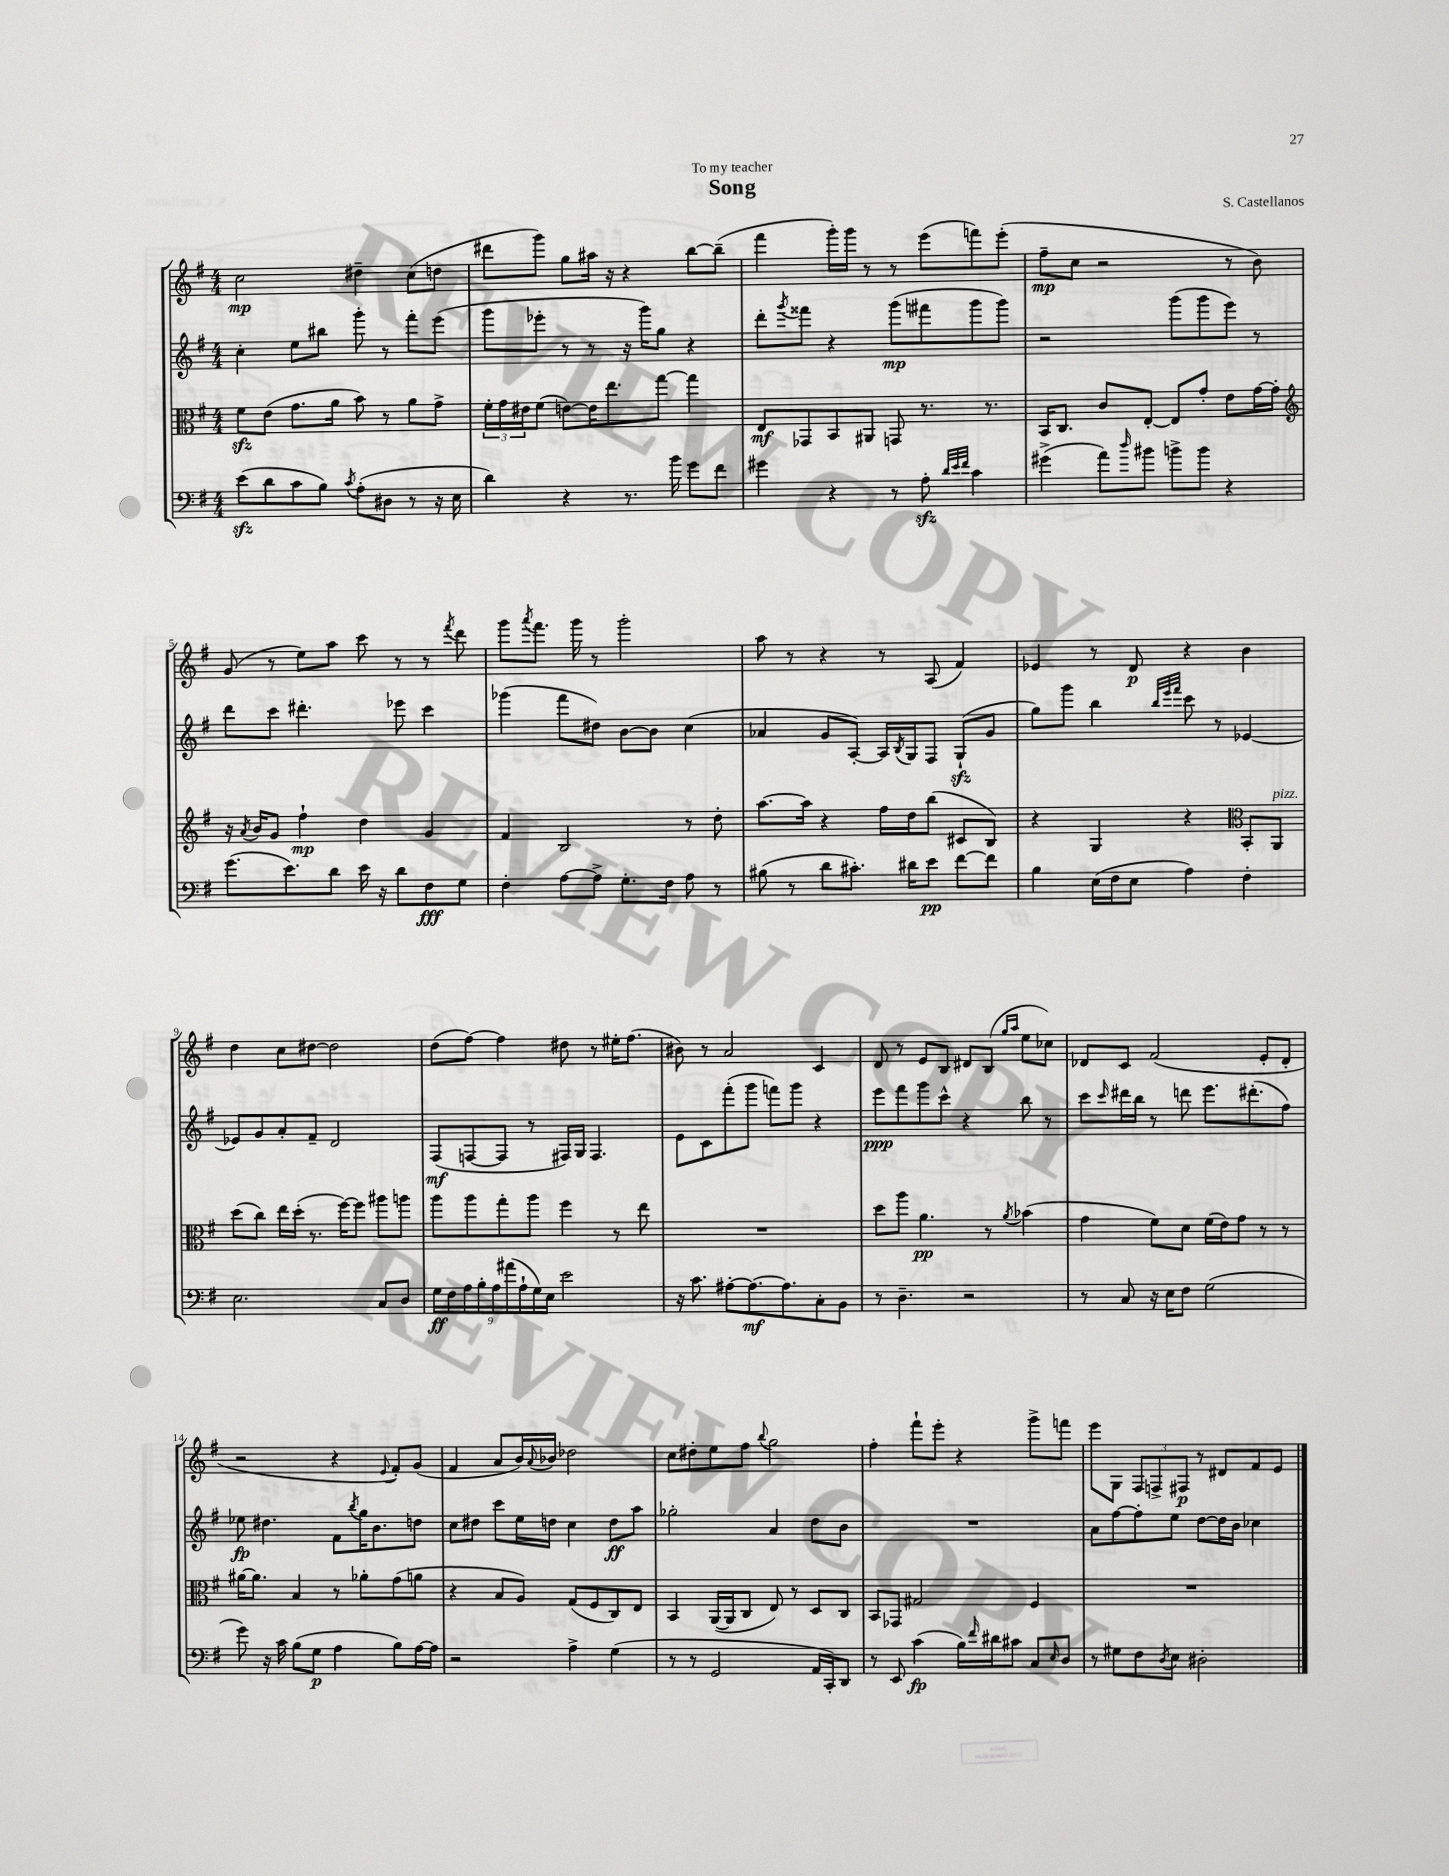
\header { title = "Song" composer = "S. Castellanos" dedication = "To my teacher" }
<<
\new StaffGroup <<
\new Staff = "s0" {
    \clef treble \key g \major \numericTimeSignature \time 4/4
    c''2\mp dis''4-- c''8( d''8 |
    dis'''8 g'''8) g''8 ais''16 r16 r4 b''8~ b''8--( |
    fis'''4 g'''16-.) g'''16 r8 r8 e'''8( f'''8) e'''8-.( |
    fis''8--\mp c''8 r2 r8 b'8) |
    g'8( r8 e''8) a''8 c'''8 r8 r8 \acciaccatura { fis'''8 } d'''8 |
    g'''8 \acciaccatura { a'''8 } fis'''8. g'''16 r8 g'''2-. |
    a''8 r8 r4 r8 a8( fis'4) |
    ees'4 r8 d'8\p r4 b'4 |
    d''4 c''8 dis''8~ dis''2 |
    d''8( fis''8~) fis''4 dis''8 r8 eis''16-. fis''8.( |
    bis'8) r8 a'2 c'4 |
    d'8 r8 e'8 b8 dis'8 b8( \grace { g''16 a''16 } e''8 ces''8) |
    des'8 c'8 fis'2( e'8-. des'8-. |
    r2 r4 \appoggiatura { e'8 } fis'8-.) g'8( |
    fis'4 a'8 b'16) \appoggiatura { a'8 } bes'16 des''2 |
    c''8 dis''8-. e''8 fis''8 \appoggiatura { b''8 } g''2 |
    fis''4-. fis'''8-! e'''8-. r4 g'''8-> f'''8 |
    e'''8 g8 \tuplet 3/2 { fis8 f8-> fis8\p } r8 dis'8 fis'8 e'8 \bar "|." |
}
\new Staff = "s1" {
    \clef treble \key g \major \numericTimeSignature \time 4/4
    c''4-. e''8 bis''8 g'''8-. r8 fis'''8-. e'''8( |
    g'''8 ees'''8-. r8 r8 r16 g'''16) g''8 r4 |
    d'''8-. \acciaccatura { g'''8 } fisis'''8 r4 g'''8\mp( fis'''8 g'''8 g'''8) |
    r2 g'''8( g'''8 e'''8) r8 |
    d'''8 c'''8 dis'''4.-. ees'''8 c'''4 |
    ges'''4( fis'''8 dis''8) b'8~ b'8 c''4( |
    aes'4 g'8 a8~-.) a16 \acciaccatura { b8 } g16 fis8 g8-!\sfz( g'8 |
    g''8) g'''8 b''4 \grace { b''32 e'''32 fis'''32 } c'''8 r8 ees'4~ |
    ees'8 g'8 a'8-. fis'8-- d'2 |
    fis8\mf( f8~ f8 r8 fis16) g16 fis4. |
    e'8 c'8 fis'''8-.( g'''8 f'''8) g'''8 r4 |
    e'''8\ppp fis'''8 g'''8 c'''8-^ r4 b''8 r8 |
    c'''8 \grace { c'''16 } dis'''16 b''16 r8 d'''8 e'''8. dis'''8.-.( fis''8) |
    ees''8\fp dis''4. fis'8 \acciaccatura { b''8 } g''16 b'8. d''8 |
    c''8 dis''8 c'''8 e''16 d''16 c''4 d''8\ff a''8 |
    ges''2-. a'4 d''8 b'8 |
    R1 |
    a'8 fis''8~ fis''8-. e''8 d''8~ d''16 b'16 ces''4 \bar "|." |
}
\new Staff = "s2" {
    \clef alto \key g \major \numericTimeSignature \time 4/4
    fis'8\sfz e'8( g'8. a'16 b'8) r8 a'8 g'8-> |
    \tuplet 3/2 { fis'16-. g'16 eis'16 } fis'8( e'8~) e'16 e''8. g''8~ g''4 |
    e8\mf ges,8 b,8 ais,8 g,8 r8. r8. |
    b,16 c8. c'8 e8~-. e8 g'8-. e'8 g'16~ g'16-. |
    \clef treble r16 \acciaccatura { a'8 } b'16 g'8 fis''4-!\mp d''4 g'4 |
    fis'4 b2 r8 d''8-. |
    a''8.~ a''16 r4 fis''16 d''16 b''8( cis'8 b8) |
    r4 g4 r4 \clef alto b,8-. a,8^\markup { \italic "pizz." } |
    d''8( c''8) e''16 d''16-.( r8. fis''16~) fis''8 ais''8 a''8 |
    a''8 a''8 g''8-. a''8 fis''4 r8 e''8 |
    R1 |
    d''8 a''8 a'4.\pp r8 \acciaccatura { a'8 } bes'4( |
    g'4 fis'8) d'8 fis'16( e'16) g'8 r8 r8 |
    ais'16~ ais'8. b4 r8 aes'8-. g'8( a'8 |
    r4 b8 a8) g8( fis8 c8) e8 |
    b,4 a,16~( a,16 c8 e8) r8 d8 c8 |
    b,8 ges,8 gis2 fis4 |
    R1 \bar "|." |
}
\new Staff = "s3" {
    \clef bass \key g \major \numericTimeSignature \time 4/4
    e'8\sfz( d'8 c'8 b8) \acciaccatura { c'8 } a8-.( dis8 r8 r16 e16 |
    d'4) r4 r8. b'16 g'8 fis'8 |
    gis'4 r4 r8 a8-.\sfz \grace { d'32 e'32 fis'32 } c'4 |
    gis'4->( a'8) \grace { d''16 } bis'8 b'8-> b'8 r4 |
    g'8.( e'8.) d'8 e'16 r16 d'8 fis8\fff g8 |
    fis4-. a8~ a8-> g8.-. fis16 a8 r8 |
    bis8( r8 d'8 cis'8.-.) dis'16 e'8\pp fis'8~ fis'8 |
    b4 e16( fis16 e8 a4) fis4-. |
    e2. c8 d8 |
    \tuplet 9/8 { g16\ff fis16 a16 b16-. a16 ais'16( a16-! g16) e16 } e'2 |
    r16 c'8. ais8~-. ais8.~\mf ais8. c8-. b,8 |
    r8 d4.-- r2 |
    r8 c8 r16 e16 fis8 g2( |
    g'8) r16 c'16 b8( g8\p a4 b8) a16~ a16 |
    r2 a4-> g4( |
    r8 r8 g,2 a,16 c,16-.) d,8 |
    r8 e,8 c'4\fp( b16) \grace { fis'16 } dis'16 cis'8 c8 \grace { e16 } d8 |
    r8 gis8 fis8 \acciaccatura { d8 } e8 dis2-. \bar "|." |
}
>>
>>
